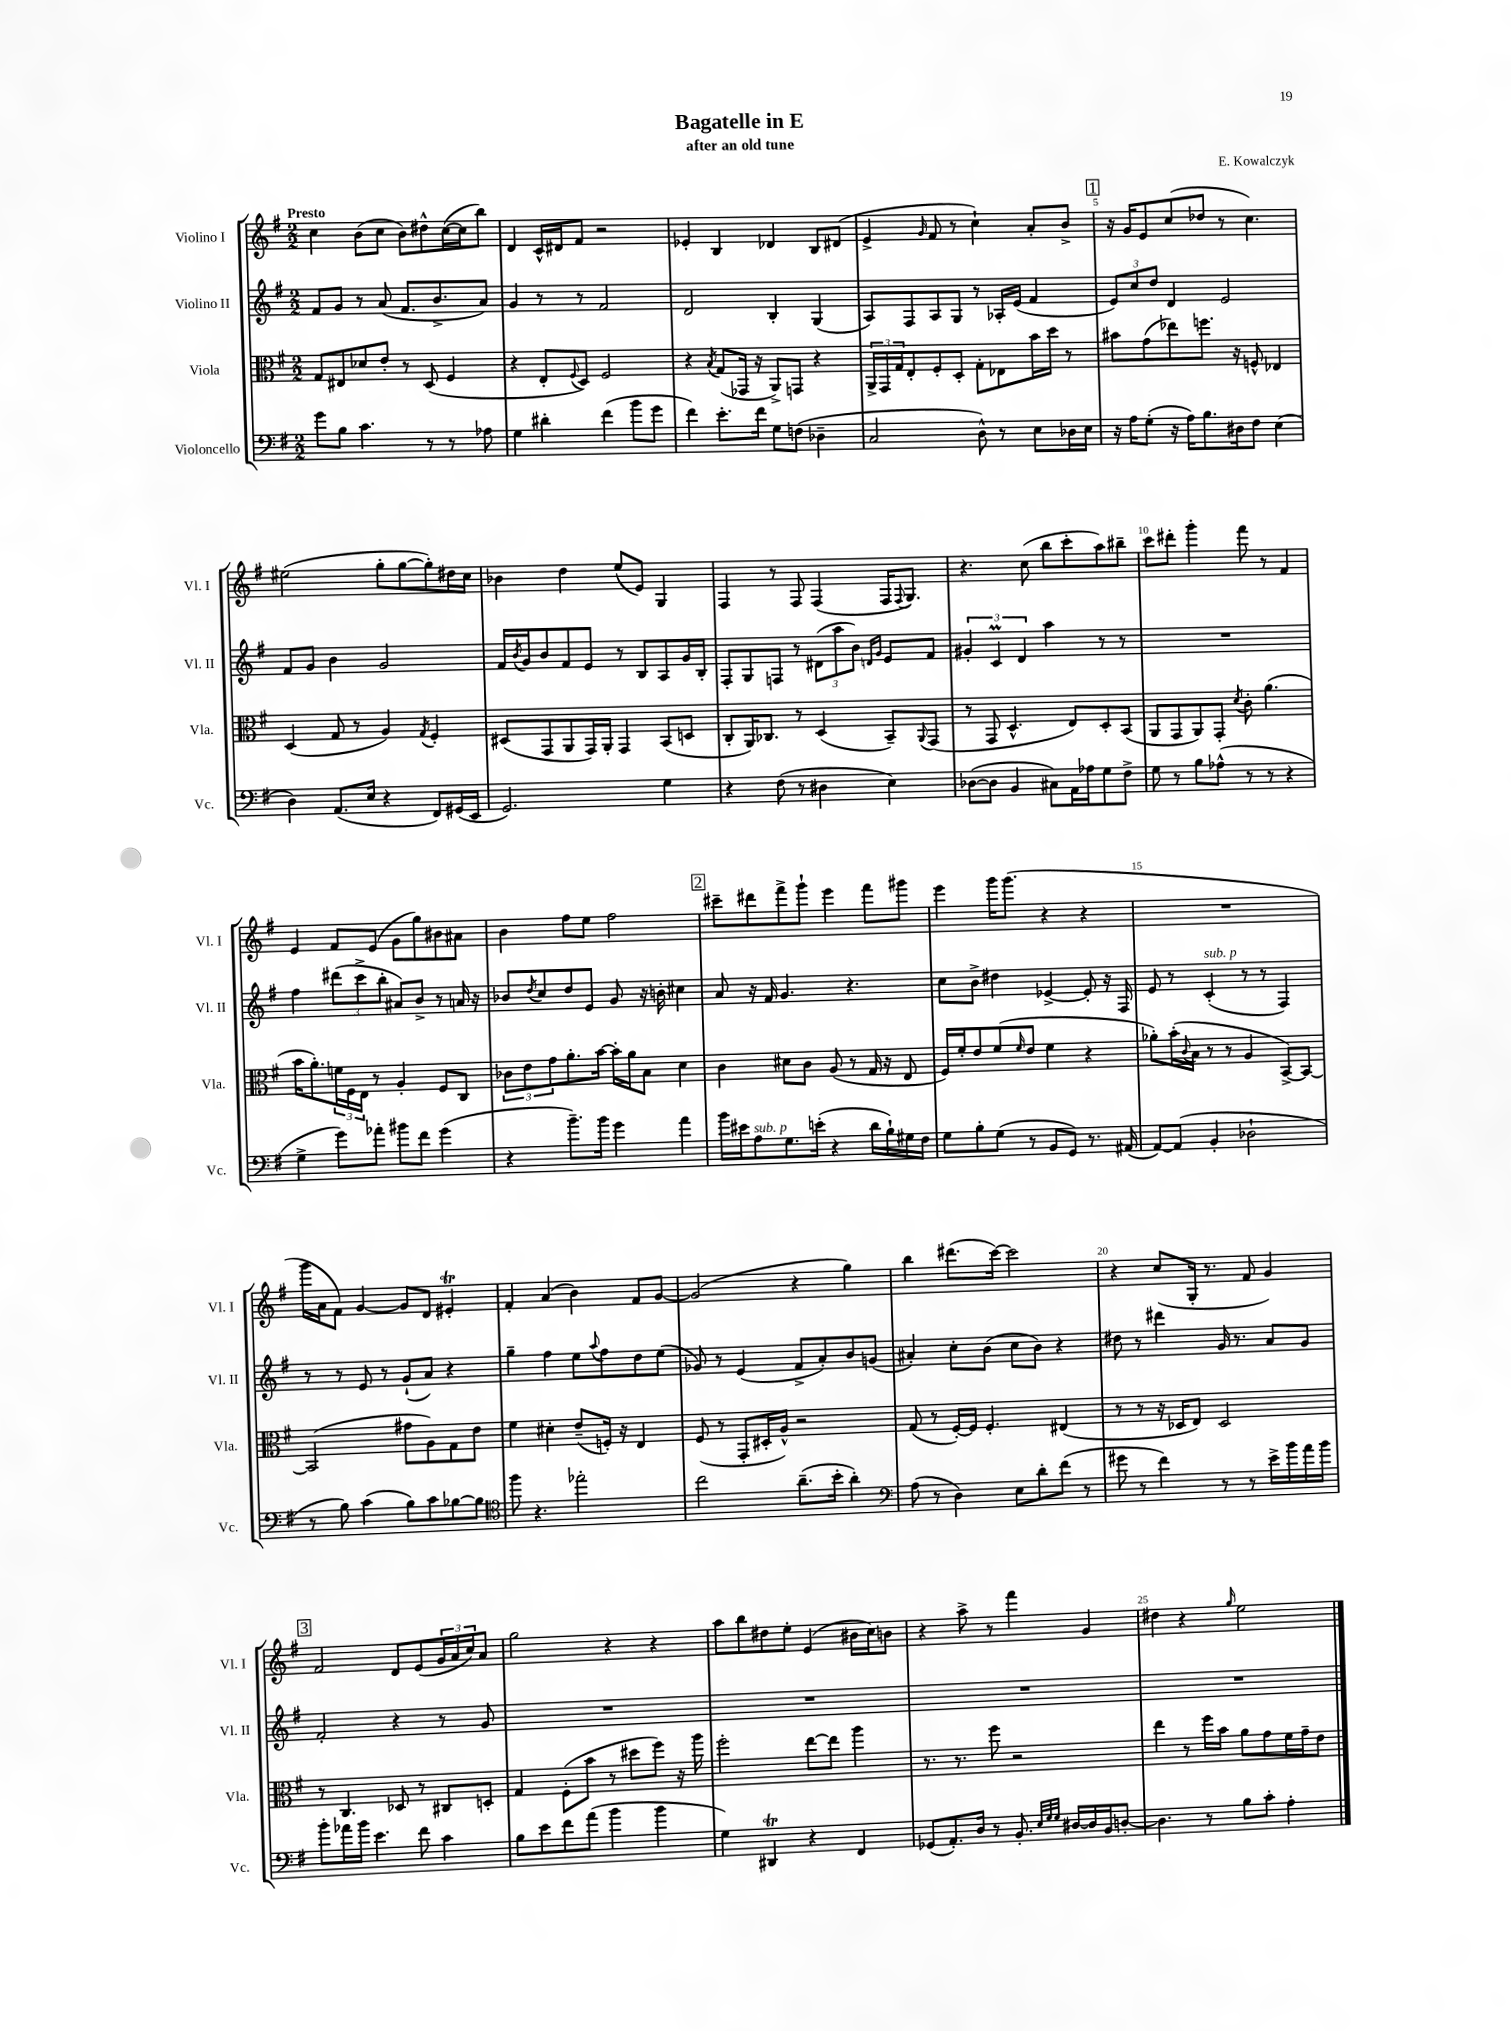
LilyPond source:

\header { title = "Bagatelle in E" composer = "E. Kowalczyk" subtitle = "after an old tune" }
<<
\new StaffGroup <<
\new Staff = "s0" \with { instrumentName = "Violino I" shortInstrumentName = "Vl. I" } {
    \clef treble \key g \major \numericTimeSignature \time 2/2 \tempo "Presto"
    c''4 b'8( c''8 b'8) dis''8-^ c''16~( c''16 b''8) |
    d'4 c'16-^ dis'16 fis'8 r2 |
    ees'4-. b4 des'4 b8 dis'8( |
    e'4-> \grace { g'16 } fis'8 r8 c''4-!) a'8-. b'8-> |
    \mark \markup { \box "1" } r16 g'16 e'8 c''8( des''8 r8 c''4.) |
    eis''2( g''8-. g''8~ g''8-.) dis''16 c''16 |
    bes'4 d''4 e''8( e'8) g4 |
    fis4 r8 fis8 fis4( fis16 \appoggiatura { fis8 } g8.) |
    r4. c''8( b''8 c'''8-. a''8) bis''8-- |
    c'''8 dis'''8-. g'''4-. fis'''8 r8 fis'4 |
    e'4 fis'8 e'8( g'8 g''8) bis'8 ais'8 |
    b'4 fis''8 e''8 fis''2 |
    \mark \markup { \box "2" } cis'''8-- dis'''8 fis'''8-> g'''8-! e'''4 fis'''8 gis'''8 |
    e'''4 g'''16 g'''8.( r4 r4 |
    R1 |
    g'''16 a'16 fis'8) g'4~ g'8 d'8 eis'4-.\trill |
    fis'4-. a'4( b'4) fis'8 g'8~ |
    g'2( r4 g''4) |
    b''4 dis'''8.( c'''16~) c'''2 |
    r4 c''8( g16-. r8. fis'8 g'4) |
    \mark \markup { \box "3" } fis'2 d'8 e'8( \tuplet 3/2 { g'16 a'16 c''16) } a'8 |
    g''2 r4 r4 |
    a''8 b''8 dis''8 e''8-. e'4( bis'16 c''16) b'8 |
    r4 a''8-> r8 fis'''4 g'4 |
    dis''4 r4 \grace { g''16 } e''2 \bar "|." |
}
\new Staff = "s1" \with { instrumentName = "Violino II" shortInstrumentName = "Vl. II" } {
    \clef treble \key g \major \numericTimeSignature \time 2/2
    fis'8 g'8 r8 a'8( fis'8. b'8.-> a'8) |
    g'4 r8 r8 fis'2 |
    d'2 b4-. g4( |
    a8) fis8 a8 g8 r8 aes16-. e'16( fis'4 |
    \mark \markup { \box "1" } \tuplet 3/2 { e'8) c''8 d''8 } d'4 e'2 |
    fis'8 g'8 b'4 g'2 |
    fis'16 \acciaccatura { b'8 } g'16 b'8 fis'8 e'8 r8 b8 a8 g'16 b16-. |
    fis8-. g8 f8 r8 \tuplet 3/2 { dis'8( a''8 b'8) } \grace { d'16 g'16 } e'8 fis'8 |
    \tuplet 3/2 { gis'4-. c'4\prall d'4 } a''4 r8 r8 |
    R1 |
    fis''4 \tuplet 3/2 { dis'''8( c'''8-> b''8-. } ais'8) b'8-> r8 a'16 r16 |
    bes'8 \acciaccatura { d''8 } c''8 d''8 e'8 g'8 r16 b'16-. cis''4 |
    \mark \markup { \box "2" } a'8 r16 fis'16 g'4. r4. |
    c''8 b'8-> dis''4 ees'4~-> ees'8-. r16 fis16 |
    e'8 r8 c'4-.^\markup { \italic "sub. p" }( r8 r8 fis4) |
    r8 r8 e'8 r8 g'8-!( a'8) r4 |
    g''4-- fis''4 e''8 \appoggiatura { a''8 } fis''8 d''8 e''8( |
    ges'8) r8 e'4( fis'8-> a'8-.) b'8 g'8( |
    ais'4-.) c''8-. b'8( c''8 b'8) r4 |
    dis''8 r8 dis'''4 g'16 r8. a'8 g'8 |
    \mark \markup { \box "3" } fis'2-. r4 r8 g'8 |
    R1 |
    R1 |
    R1 |
    R1 \bar "|." |
}
\new Staff = "s2" \with { instrumentName = "Viola" shortInstrumentName = "Vla." } {
    \clef alto \key g \major \numericTimeSignature \time 2/2
    g8 eis8 des'8 e'8-. r8 d8( fis4 |
    r4 e8-. \appoggiatura { fis8 } d8) fis2 |
    r4 \acciaccatura { b8 } g8( ges,16 r16 a,8->) g,8 r4 |
    \tuplet 3/2 { a,16-> g,16 g16 } e8-. fis8-. d8-. g8-. ees8 b'16 d''16 r8 |
    \mark \markup { \box "1" } bis'8 g'8( ees''8) f''8. r16 f8-^ ees4 |
    d4( g8 r8 a4) \acciaccatura { g8 } fis4-. |
    dis8( g,8 a,8 g,16) a,16-. g,4 b,8( d8 |
    c8-. a,16) ces8. r8 d4( b,8--) \appoggiatura { a,8 } g,8( |
    r8 g,8 d4.-^ e8) d8-. b,8( |
    a,8 g,8 a,8) g,8-. \acciaccatura { d'8 } c'8-. a'4.( |
    b'16 a'8.-.) \tuplet 3/2 { f'16 fis16 e16 } r8 a4-. fis8 c8 |
    \tuplet 3/2 { ces'8 e'8 g'8 } a'8.-. b'16~ b'16-. a'16 b8 d'4 |
    \mark \markup { \box "2" } c'4 dis'8 c'8 a8( r8 g16 r16 e8 |
    fis16) fis'16-. e'8 fis'8( \grace { fis'16 } e'8 fis'4 r4 |
    aes'8-.) b'16-.( \appoggiatura { c'8 } b16 r8 r8 a4 b,8~->) b,8~ |
    b,2( gis'8 a8) g8 e'8 |
    fis'4 dis'4-. e'8--( f16-.) r16 e4 |
    fis8( r8 g,8-. dis16-. a16-^) r2 |
    g8( r8 fis16~-.) fis16 fis4.-. eis4( |
    r8 r8 r16 des16 e8) des2 |
    \mark \markup { \box "3" } r8 c4. des8 r8 cis8 d8-. |
    g4 fis8-.( b'8 r8 dis''8 fis''8) r16 a''16 |
    fis''2-. e''8~ e''8 a''4 |
    r8. r8. fis''8 r2 |
    e''4 r8 fis''16 b'16 a'8 g'8 fis'16 g'16-- e'8 \bar "|." |
}
\new Staff = "s3" \with { instrumentName = "Violoncello" shortInstrumentName = "Vc." } {
    \clef bass \key g \major \numericTimeSignature \time 2/2
    g'8 b8 c'4. r8 r8 aes8 |
    g4 dis'4-. fis'4( b'8 g'8 |
    fis'4) e'8.-. fis'16 g8 f8( des4-- |
    c2 d8-^) r8 e8 des16 e16 |
    \mark \markup { \box "1" } r16 a16 g8-.( r16 a16) b8. dis16 fis8 e4( |
    d4) a,8.( e16 r4 fis,8) gis,16( e,16 |
    g,2.) g4 |
    r4 fis8( r8 dis4 e4) |
    des8~( des8 b,4 cis8) a,16 aes16 g8 fis8-> |
    g8 r8 b8 aes8-^( r8 r8 r4 |
    g4-> g'8) aes'8-. bis'8 fis'8 g'4( |
    r4 b'8.--) b'16 g'4 a'4 |
    \mark \markup { \box "2" } b'16 eis'16 a8^\markup { \italic "sub. p" } g8. e'16-.( r4 d'16 b16-!) gis16 fis16 |
    g8 b8-. g8( r8 b,8 g,8) r8. ais,16( |
    a,8~) a,8( b,4-. des2-! |
    r8 b8) c'4( b8) c'8 bes8~ bes8 |
    \clef tenor fis''8 r4. ees''2-. |
    c''2 a'8.--( b'16-. a'4-.) |
    \clef bass a8( r8 d4) e8 d'8-. fis'8( r8 |
    gis'8 r8 fis'4) r8 r8 e'16-> b'16 a'16 b'16 |
    \mark \markup { \box "3" } b'8-. aes'16 b'16 e'4. fis'8 c'4 |
    b8 e'8 fis'8 a'8( b'4 b'4 |
    g4) dis,4\trill r4 fis,4 |
    ges,8( a,8.-.) d16 r8 b,8.-. \grace { e32 g32 g32 } dis16~ dis16 b,16 d8~-. |
    d4. r8 b8 c'8-. a4-. \bar "|." |
}
>>
>>
\layout { \context { \Score \override BarNumber.break-visibility = ##(#f #t #t) barNumberVisibility = #(every-nth-bar-number-visible 5) } }
